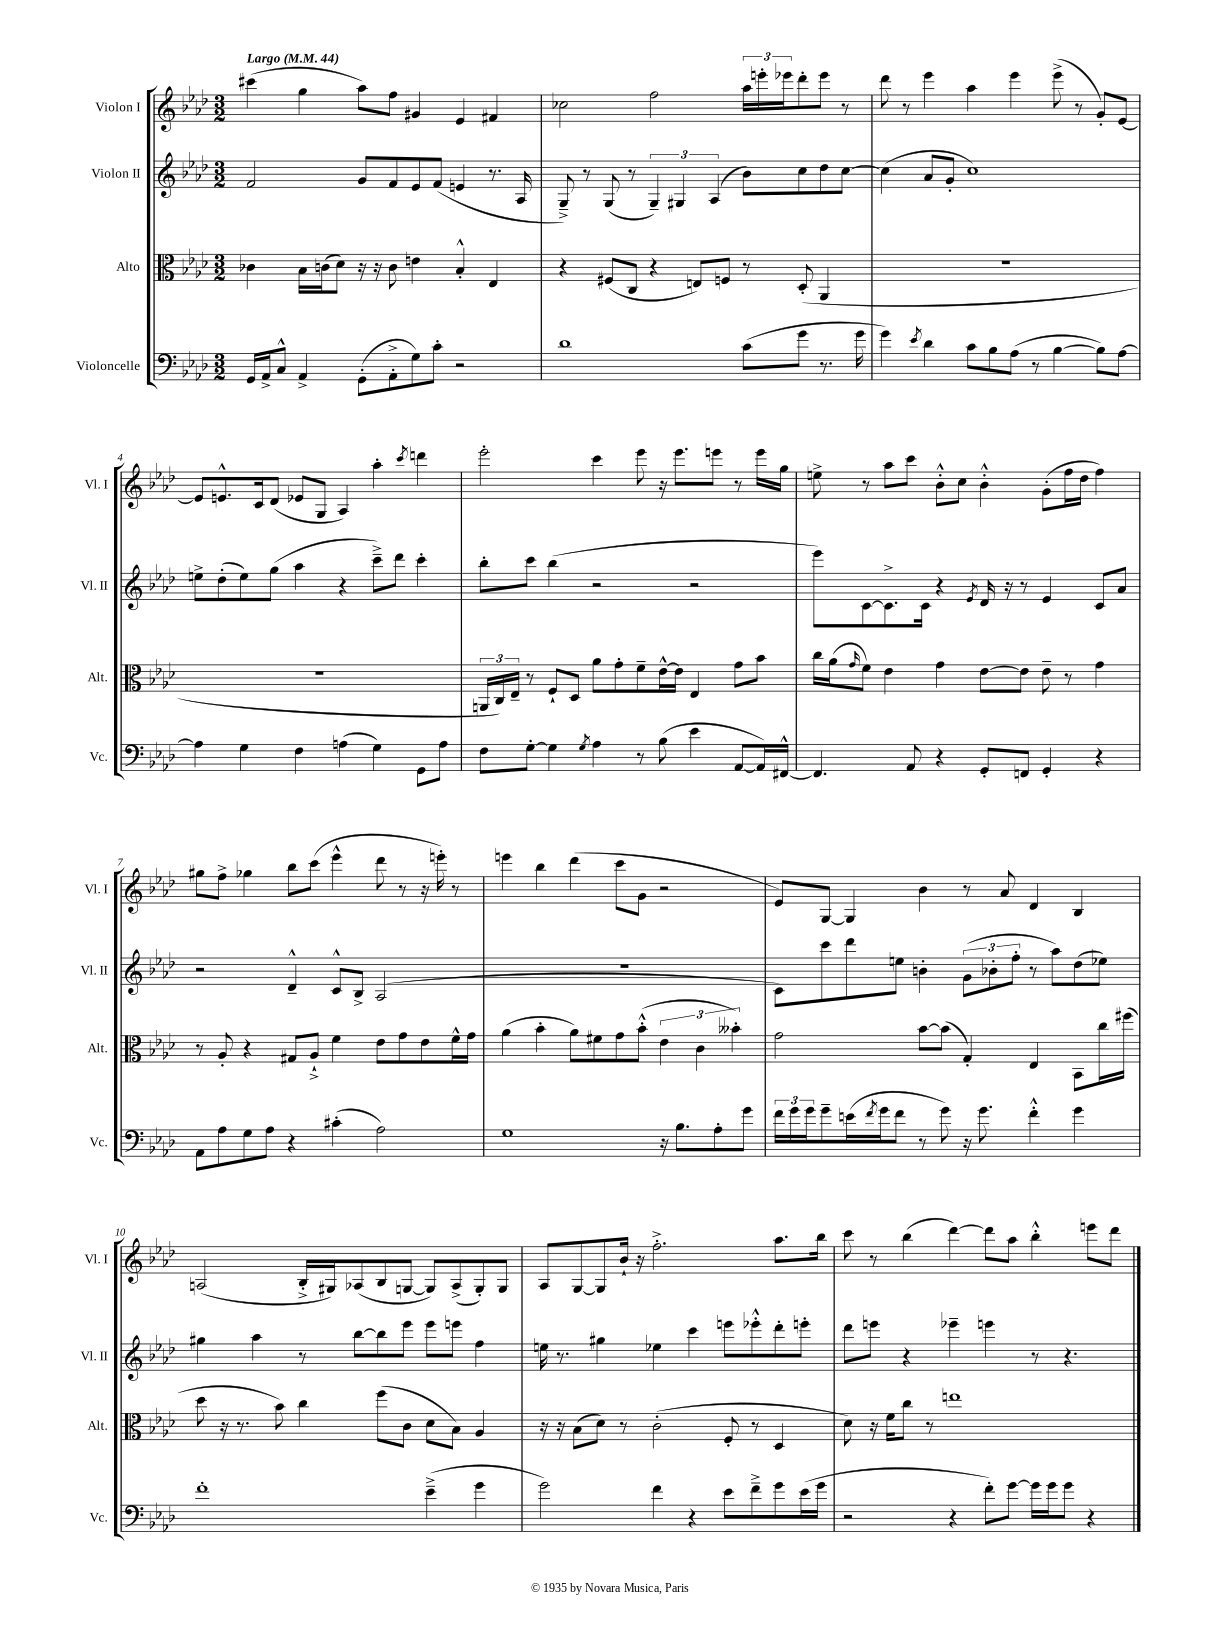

**kern	**kern	**kern	**kern
*part4	*part3	*part2	*part1
*staff4	*staff3	*staff2	*staff1
*I"Violoncelle	*I"Alto	*I"Violon II	*I"Violon I
*I'Vc.	*I'Alt.	*I'Vl. II	*I'Vl. I
*clefF4	*clefC3	*clefG2	*clefG2
*k[b-e-a-d-]	*k[b-e-a-d-]	*k[b-e-a-d-]	*k[b-e-a-d-]
*M3/2	*M3/2	*M3/2	*M3/2
*MM44	*MM44	*MM44	*MM44
=1	=1	=1	=1
!	!	!	!LO:TX:a:B:t=Largo
16GG/LL	4c-X\	2f/	(4ccc#X\
16AA-^/J	.	.	.
8C^^/J	.	.	.
4AA-^/	16B-\LL	.	4gg\
.	(16cn\J	.	.
.	8d-\J)	.	.
(8GG'\L	16r	8g/L	8aa-\L)
.	16r	.	.
8AA-'^\	8c\	8f/	8ff\J
8G\)	4en\	8e-/	4g#X/
8c'\J	.	(8f/J	.
2r	4B-'^^/	4en/	4e-/
.	4E-/	8.r	4f#X/
.	.	16A-/	.
=2	=2	=2	=2
1d-	4r	8G~^/)	2cc-X\
.	.	8r	.
.	(8F#X/L	(8G/	.
.	8C/J	8r	.
.	4r	6G~/)	2ff\
.	.	6G#X/	.
.	8En/L)	.	.
.	.	(6A-/	.
.	8Fn/J	.	.
(8c\L	8r	8b-\L)	24aa-\LL
.	.	.	24eeen'\
.	.	.	24eee-X\J
8g\J	(8D-'/	8cc\	8ddd-'\
8.r	4AA-/	8dd-\	8eee-\J
.	.	[8cc\J	8r
16g\	.	.	.
=3	=3	=3	=3
4g\)	1.r	(4cc\]	8ddd-\
.	.	.	8r
8qe-/	.	.	.
4d-\	.	8a-/L	4eee-\
.	.	8g'/J	.
8c\L	.	1cc)	4aa-\
8B-\	.	.	.
(8A-\J	.	.	4eee-\
8r	.	.	.
[4B-\	.	.	(8eee-^\
.	.	.	8r
8B-\L])	.	.	8g'/L)
[8A-\J	.	.	[8e-/J
!!LO:LB:g=z
=4	=4	=4	=4
4A-\]	1.r	8een^\L	8e-/L]
.	.	(8dd-'\	8.en^^/
4G\	.	8ee\)	.
.	.	.	16c/k
.	.	(8gg\J	(8d-/J
4F\	.	4aa-\	8e-X/L
.	.	.	8G/J
(4An\	.	4r	4A-/)
4G\)	.	8ccc~^\L)	4aa-'\
.	.	8ddd-\J	.
.	.	.	8qccc/
8GG\L	.	4ccc'\	4dddn\
8A\J	.	.	.
=5	=5	=5	=5
8F\L	24AAn/LL	8bb-'\L	2eee-'\
.	24C/)	.	.
.	24E-~/JJ	.	.
[8G'\J	8r	8ccc\J	.
4G\]	8F`/L	(4bb-\	.
.	8D-/J	.	.
8qG/	.	.	.
4A-\	8a-\L	2r	4ccc\
.	8g'\	.	.
8r	8f~\	.	8eee-\
(8B-\	[16e-^^\L	.	16r
.	16e-\JJ]	.	8.eee-\L
4e-\	4E-/	2r	.
.	.	.	8eeen\J
[8AA-/L	8g\L	.	8r
16AA-/L])	8b-\J	.	16eee\LL
[16FF#X^^/JJ	.	.	16gg\JJ
=6	=6	=6	=6
4.FF#/]	16cc\LL	8eee-\L)	8een^\
.	(16a-\J	.	.
.	16qqg/	.	.
.	8f\J)	[8c\	8r
.	4e-\	8.c^\]	8aa-\L
8AA-/	.	.	8ccc\J
.	.	16c\Jk	.
4r	4g\	4r	8b-'^^\L
.	.	.	8cc\J
.	.	8qe-/	.
8GG'/L	[8e-\L	16d-/	4b-'^^\
.	.	16r	.
8FFn/J	8e-\J]	8r	.
4GG'/	8e-~\	4e-/	(8g'\L
.	8r	.	16ff\L
.	.	.	16dd-\JJ
4r	4g\	8c/L	4ff\)
.	.	8a-/J	.
!!LO:LB:g=z
=7	=7	=7	=7
8AA-\L	8r	2r	8gg#X\L
8A-\	8A-'/	.	8ff^\J
8G\	4r	.	4gg-X\
8A-\J	.	.	.
4r	8G#X/L	4d-~^^/	8bb-\L
.	8A-`^/J	.	(8ccc\J
(4c#X'\	4f\	8c^^/L	4eee-^^\
.	.	8B-^/J	.
2A-\)	8e-\L	(2A-/	8ddd-\
.	8g\	.	8r
.	8e-\	.	16r
.	.	.	16eeen'\)
.	16f^^\L	.	8r
.	16g\JJ	.	.
=8	=8	=8	=8
1G	(4a-\	1.r	4eeen\
.	4b-'\	.	4bb-\
.	8a-\L)	.	(4ddd-\
.	8f#X\	.	.
.	8g\	.	8ccc\L
.	(8b-'^^\J	.	8g\J
16r	6e-\	.	2r
8.B-\L	.	.	.
.	6c\	.	.
8A-'\	.	.	.
.	6b--X'\)	.	.
8g\J	.	.	.
=9	=9	=9	=9
24f\LL	2g\	8c\L)	8e-/L)
24g\	.	.	.
24g\J	.	.	.
8g~\	.	8ccc\	[8G/J
(16en\L	.	8ddd-\	4G/]
8qf/	.	.	.
16g\J	.	.	.
8f\J	.	8een\J	.
8r	[8b-\L	4bn'\	4b-\
8g\)	(8b-\J]	.	.
16r	4G'/)	(12g\L	8r
8.g\	.	.	.
.	.	12b-X'\	.
.	.	.	8a-/
.	.	12ff'\J	.
4f'^^\	4E-/	8r	4d-/
.	.	8aa-\L)	.
4g\	8BB-\L	(8dd-\	4B-/
.	16cc\L	8ee-X\J)	.
.	(16ff#X\JJ	.	.
!!LO:LB:g=z
=10	=10	=10	=10
1f'	8dd-\	4gg#X\	(2An/
.	16r	.	.
.	8.r	.	.
.	.	4aa-\	.
.	8b-\)	.	.
.	4cc\	8r	16B-'^/LL
.	.	.	16G#X/J)
.	.	[8bb-\L	(8A-X/
.	(8ff\L	8bb-\]	8B-/
.	8c\J	8eee-\J	[8Gn/J
(4e-~^\	8d-\L	8eee-\L	8G/L])
.	8B-\J)	8eeen\J	(8A-^/
4g\	4A-/	4ff\	8G'/)
.	.	.	8G/J
=11	=11	=11	=11
2g\)	16r	16een\	8A-/L
.	16r	8.r	.
.	(8B-\L	.	[8G/
.	8d-\J)	4gg#X\	8G/]
.	8r	.	16b-`/Jk
.	.	.	16r
4f\	(2c'\	4ee-X\	2.ff'^\
4r	.	4ccc\	.
8e-\L	8F'/	8eeen\L	.
8f~^\	8r	8eee-X'^^\	.
8g\	4D-/	8ddd-'\	8.aa-\L
(16e-\L	.	8eeen'\J	.
16g\JJ	.	.	16bb-\Jk
=12	=12	=12	=12
2r	8d-\)	8ddd-\L	8ccc\
.	16r	8eeen\J	8r
.	16f\KL	.	.
.	8cc\J	4r	(4bb-\
.	8r	.	.
4r	1een	4eee-X~\	[4ddd-\)
8f'\L)	.	4eeen\	8ddd-\L]
[8g\J	.	.	8aa-\J
16g\LL]	.	8r	4bb-'^^\
16g\J	.	.	.
8g\J	.	4.r	.
4r	.	.	8eeen\L
.	.	.	8ddd-\J
==	==	==	==
*-	*-	*-	*-
